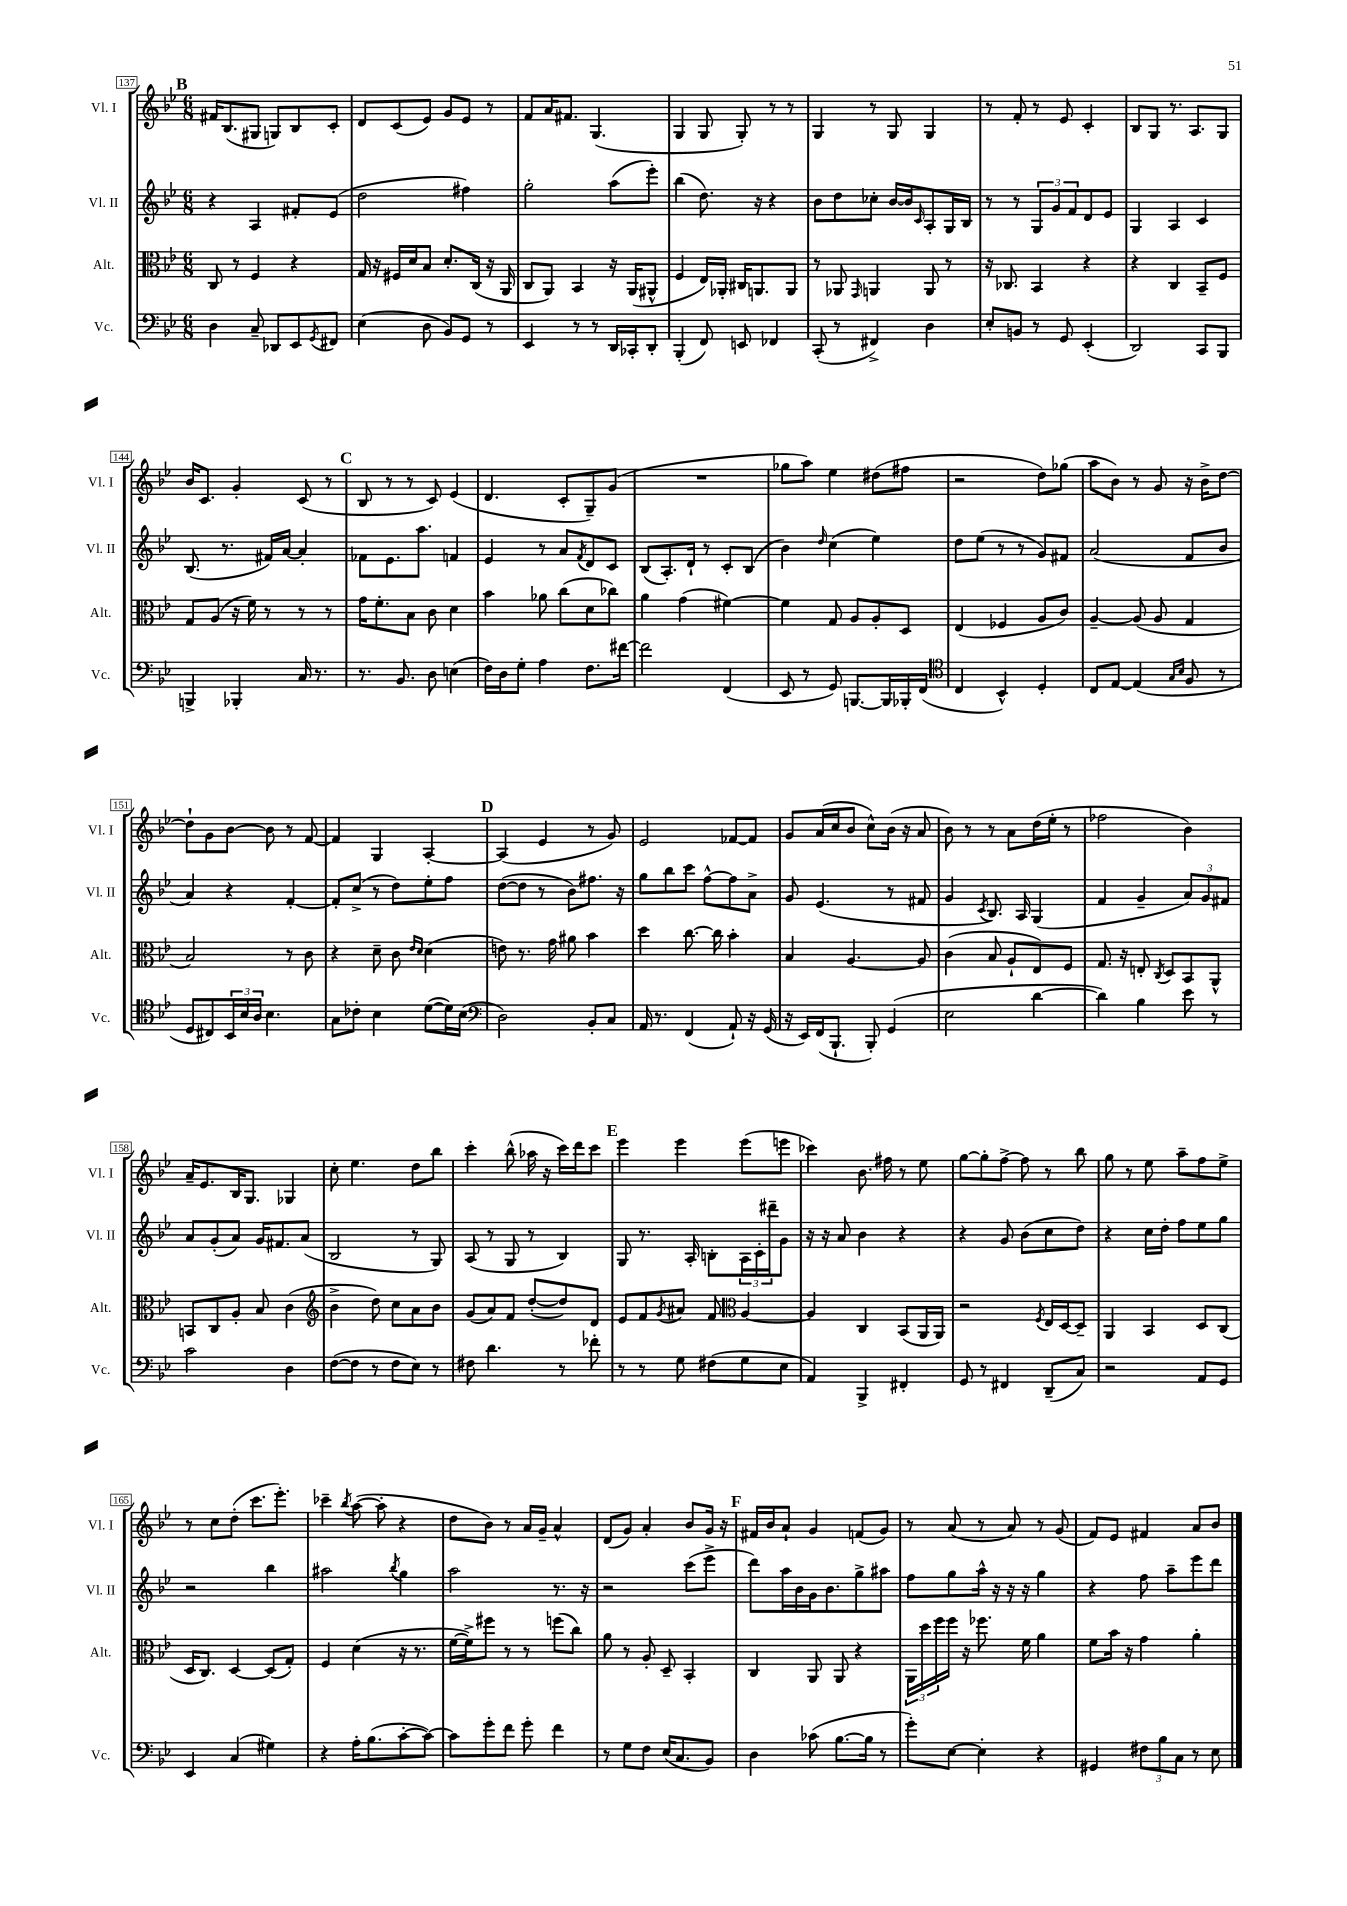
<<
\new StaffGroup <<
\new Staff = "s0" \with { instrumentName = "Vl. I" shortInstrumentName = "Vl. I" } {
    \clef treble \key bes \major \numericTimeSignature \time 6/8
    \mark \markup { \bold "B" } fis'16 bes8.( gis8 g8) bes8 c'8-. |
    d'8 c'8( ees'8) g'8 ees'8 r8 |
    f'8 a'16 fis'8. g4.( |
    g4 g8 g8-.) r8 r8 |
    g4 r8 g8 g4 |
    r8 f'8-. r8 ees'8 c'4-. |
    bes8 g8 r8. a8. g8 |
    bes'16 c'8. g'4-. c'8( r8 |
    \mark \markup { \bold "C" } bes8 r8 r8 c'8) ees'4( |
    d'4. c'8-. g8--) g'8( |
    R2. |
    ges''8 a''8) ees''4 dis''8( fis''8 |
    r2 d''8) ges''8( |
    a''8 bes'8) r8 g'8 r16 bes'16-> d''8~ |
    d''8-! g'8 bes'8~ bes'8 r8 f'8~ |
    f'4 g4 a4~-. |
    \mark \markup { \bold "D" } a4( ees'4 r8 g'8) |
    ees'2 fes'8~ fes'8 |
    g'8 a'16( c''16 bes'8 c''8-^) bes'16( r16 a'8 |
    bes'8) r8 r8 a'8 d''16( ees''16-. r8 |
    fes''2 bes'4) |
    a'16-- ees'8. bes16 g8. ges4 |
    c''8-. ees''4. d''8 bes''8 |
    c'''4-. bes''8-^( aes''16 r16 c'''16) d'''16 c'''8 |
    \mark \markup { \bold "E" } ees'''4 ees'''4 ees'''8( e'''8 |
    ces'''4) bes'8. fis''16 r8 ees''8 |
    g''8~ g''8-. f''8~-> f''8 r8 bes''8 |
    g''8 r8 ees''8 a''8-- f''8 ees''8-> |
    r8 c''8 d''8-.( c'''8. ees'''8.-.) |
    ces'''4-- \acciaccatura { bes''8 } a''8~( a''8-. r4 |
    d''8 bes'8) r8 a'16 g'16-- a'4-^ |
    d'8( g'8) a'4-. bes'8 g'16 r16 |
    \mark \markup { \bold "F" } fis'16 bes'16 a'8-! g'4 f'8( g'8) |
    r8 a'8( r8 a'8) r8 g'8( |
    f'8) ees'8 fis'4 a'8 bes'8 \bar "|." |
}
\new Staff = "s1" \with { instrumentName = "Vl. II" shortInstrumentName = "Vl. II" } {
    \clef treble \key bes \major \numericTimeSignature \time 6/8
    \mark \markup { \bold "B" } r4 a4 fis'8-. ees'8( |
    d''2 fis''4) |
    g''2-. a''8( ees'''8-.) |
    bes''4( d''8.) r16 r4 |
    bes'8 d''8 ces''8-. bes'16~ bes'16 \grace { c'16 } a8-. g16 bes16 |
    r8 r8 \tuplet 3/2 { g8 g'8 f'8 } d'8 ees'8 |
    g4 a4 c'4 |
    bes8.( r8. fis'16) a'16~ a'4-. |
    \mark \markup { \bold "C" } fes'8 ees'8. a''8. f'4 |
    ees'4 r8 a'8 \acciaccatura { f'8 } d'8 c'8 |
    bes8( a8.-.) d'16-! r8 c'8-. bes8( |
    bes'4) \grace { d''16 } c''4( ees''4) |
    d''8 ees''8( r8 r8 g'8) fis'8 |
    a'2( f'8 bes'8 |
    a'4) r4 f'4~-. |
    f'8-. c''8->( r8 d''8) ees''8-. f''8 |
    \mark \markup { \bold "D" } d''8~( d''8 r8 bes'8) fis''8. r16 |
    g''8 bes''8 c'''8 f''8~-^ f''8 a'8-> |
    g'8 ees'4.( r8 fis'8 |
    g'4 \acciaccatura { c'8 } bes8.) a16 g4( |
    f'4 g'4-- \tuplet 3/2 { a'8) g'8 fis'8 } |
    a'8 g'8-.( a'8) g'16 fis'8. a'8( |
    bes2 r8 g8) |
    a8( r8 g8 r8 bes4) |
    \mark \markup { \bold "E" } g8 r8. a16-. b8-. \tuplet 3/2 { a16 c'16-. dis'''16-- } g'8 |
    r16 r16 a'8 bes'4 r4 |
    r4 g'8 bes'8( c''8 d''8) |
    r4 c''16 d''16-. f''8 ees''8 g''8 |
    r2 bes''4 |
    ais''2 \acciaccatura { bes''8 } g''4 |
    a''2 r8. r16 |
    r2 c'''8( ees'''8-> |
    \mark \markup { \bold "F" } d'''8) a''16 bes'16 g'16 bes'8. g''8-> ais''8 |
    f''8 g''8 a''16-^ r16 r16 r16 g''4 |
    r4 f''8 a''8-- ees'''8 d'''8 \bar "|." |
}
\new Staff = "s2" \with { instrumentName = "Alt." shortInstrumentName = "Alt." } {
    \clef alto \key bes \major \numericTimeSignature \time 6/8
    \mark \markup { \bold "B" } c8 r8 f4 r4 |
    g16 r16 fis16 d'16 bes8 d'8.-. c16( r16 a,16 |
    c8 a,8) bes,4 r16 a,16( ais,8-^ |
    f4 ees16) aes,16-. cis16 a,8. a,8 |
    r8 aes,8 \grace { g,16 } a,4 a,8 r8 |
    r16 ces8. bes,4 r4 |
    r4 c4 bes,8-- f8 |
    g8 a8( r16 f'16) r8 r8 r8 |
    \mark \markup { \bold "C" } g'16 f'8.-. bes8 c'8 d'4 |
    bes'4 aes'8 c''8( d'8 ces''8) |
    a'4 g'4( fis'4~) |
    fis'4 g8 a8 a8-. d8 |
    ees4( fes4 a8 c'8) |
    a4~-- a8( a8 g4 |
    bes2) r8 c'8 |
    r4 d'8-- c'8 \grace { ees'16 d'16 } d'4( |
    \mark \markup { \bold "D" } e'8) r8. g'16 ais'8 bes'4 |
    d''4 c''8.~ c''16 bes'4-. |
    bes4 a4.~ a8 |
    c'4( bes8 a8-! ees8) f8 |
    g8. r16 e8-. \acciaccatura { c8 } d8 bes,8 a,8-^ |
    b,8 c8 a8-. bes8 c'4( |
    \clef treble bes'4-> d''8) c''8 a'8 bes'8 |
    g'8( a'8) f'8 d''8~-.( d''8) d'8 |
    \mark \markup { \bold "E" } ees'8 f'8 \acciaccatura { g'8 } ais'8 f'8 \clef alto a4~ |
    a4 c4 bes,8( a,16 a,16) |
    r2 \acciaccatura { f8 } ees16 d16~ d8-- |
    a,4 bes,4 d8 c8( |
    d16 c8.) d4~ d8( g8-.) |
    f4 d'4( r16 r8. |
    f'16~ f'16->) fis''8 r8 r8 f''8( c''8) |
    a'8 r8 a8-. d8-- bes,4-. |
    \mark \markup { \bold "F" } c4 a,8 a,8 r4 |
    \tuplet 3/2 { a,16 d''16 f''16 } f''16 r16 fes''8. f'16 a'4 |
    f'8 bes'16 r16 g'4 a'4-. \bar "|." |
}
\new Staff = "s3" \with { instrumentName = "Vc." shortInstrumentName = "Vc." } {
    \clef bass \key bes \major \numericTimeSignature \time 6/8
    \mark \markup { \bold "B" } d4 c8-- des,8 ees,8 \acciaccatura { g,8 } fis,8 |
    ees4( d8 bes,8) g,8 r8 |
    ees,4 r8 r8 d,16 ces,16-. d,8-. |
    bes,,4-.( f,8) e,8 fes,4 |
    c,8-.( r8 fis,4->) d4 |
    ees8-. b,8 r8 g,8 ees,4-.( |
    d,2) c,8 bes,,8 |
    b,,4-> bes,,4-. c16 r8. |
    \mark \markup { \bold "C" } r8. bes,8. d8 e4( |
    f16) d16 g8-. a4 f8. fis'16~ |
    fis'2 f,4( |
    ees,8 r8 g,8) b,,8.~ b,,16 bes,,16-. f,16( |
    \clef tenor c4 bes,4-^) d4-. |
    c8 ees8~ ees4( \grace { g16 bes16 } f8 r8 |
    d8 cis8) \tuplet 3/2 { bes,16 bes16 a16 } bes4. |
    g8 ces'8-. bes4 d'8~( d'16) bes16( |
    \mark \markup { \bold "D" } \clef bass d2) bes,8-. c8 |
    a,16 r8. f,4( a,8-!) r16 g,16( |
    r16 ees,16) f,16( bes,,8.-! bes,,8-.) g,4( |
    ees2 d'4~ |
    d'4) bes4 ees'8 r8 |
    c'2 d4 |
    f8~( f8 r8 f8 ees8) r8 |
    fis8 d'4. r8 fes'8-. |
    \mark \markup { \bold "E" } r8 r8 g8 fis8( g8 ees8 |
    a,4) bes,,4-> fis,4-. |
    g,8 r8 fis,4 d,8--( c8) |
    r2 a,8 g,8 |
    ees,4 c4( gis4) |
    r4 a16-. bes8.( c'8~-. c'8~) |
    c'8 g'8-. f'8 g'8-. f'4 |
    r8 g8 f8 ees16( c8. bes,8) |
    \mark \markup { \bold "F" } d4 ces'8( bes8.~ bes16 r8 |
    g'8-.) ees8~ ees4-. r4 |
    gis,4 \tuplet 3/2 { fis8 bes8 c8 } r8 ees8 \bar "|." |
}
>>
>>
\layout { \context { \Score currentBarNumber = #137 \override BarNumber.stencil = #(make-stencil-boxer 0.1 0.3 ly:text-interface::print) } }
